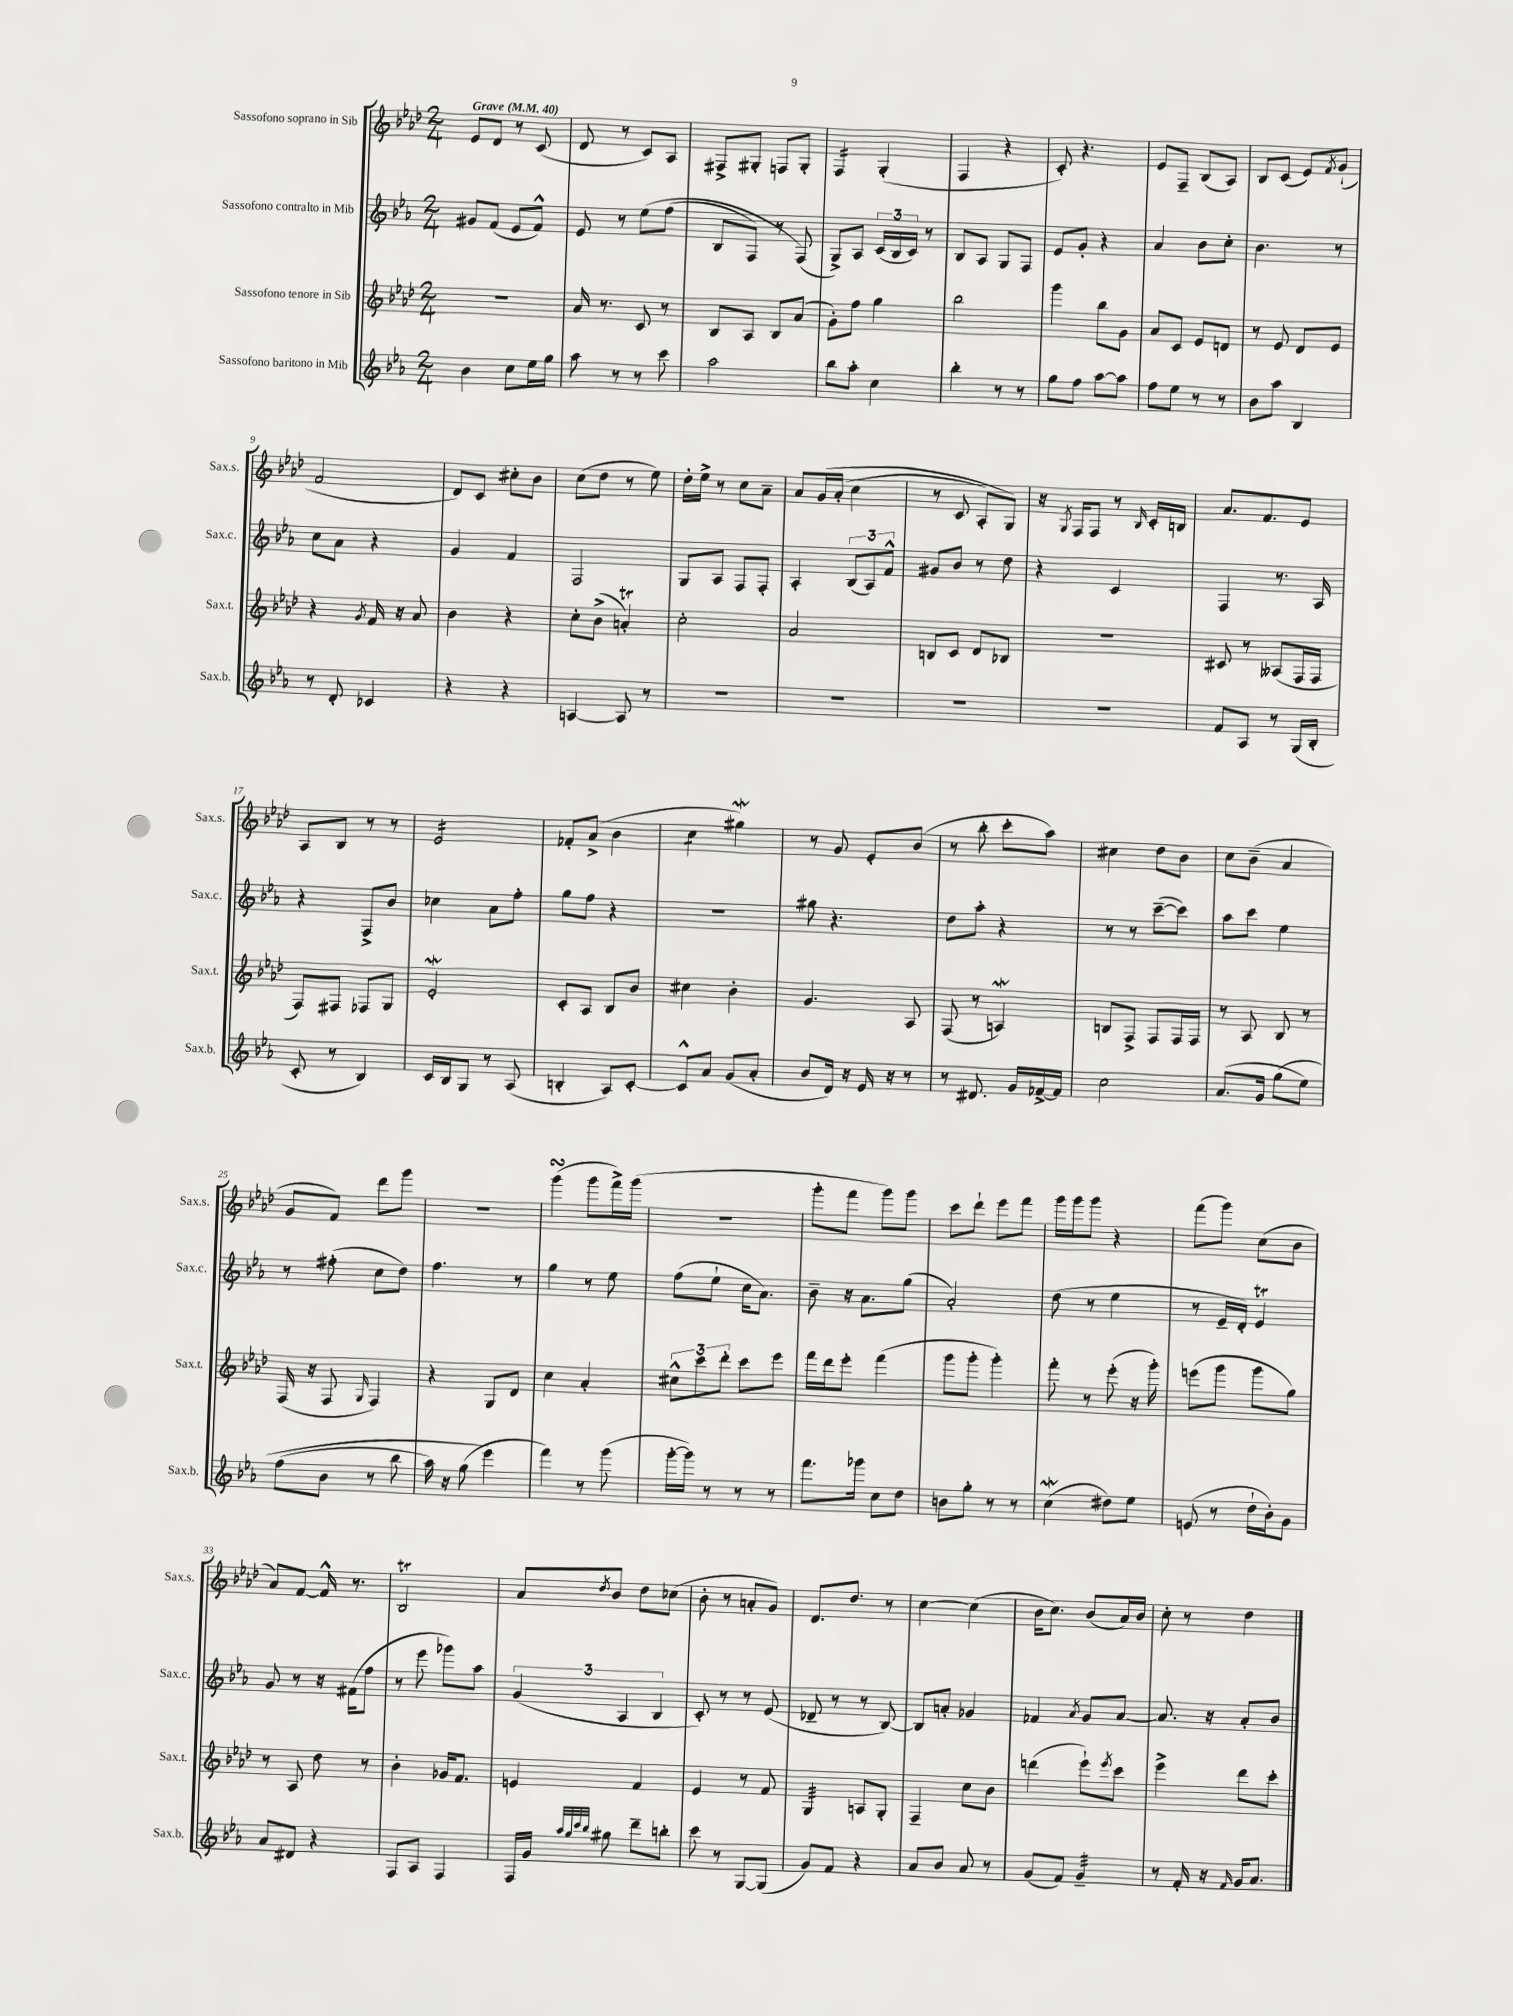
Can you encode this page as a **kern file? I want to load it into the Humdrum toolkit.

**kern	**kern	**kern	**kern
*staff4	*staff3	*staff2	*staff1
*clefG2	*clefG2	*clefG2	*clefG2
*k[b-e-a-]	*k[b-e-a-d-]	*k[b-e-a-]	*k[b-e-a-d-]
*M2/4	*M2/4	*M2/4	*M2/4
*MM40	*MM40	*MM40	*MM40
4b-\	2r	8g#/L	8e-/L
.	.	(8f/J	8d-/J
8cc\L	.	8e-/L	8r
16ee-\L	.	8f^^/J)	(8c/
16gg\JJ	.	.	.
=	=	=	=
8aa-\	16a-/	8e-/	8d-/
.	8.r	.	.
8r	.	8r	8r
8r	8c/	&(8ee-\L	8c/L)
8ccc\	8r	(8ff\J	8A-/J
=	=	=	=
2aa-\	8B-/L	8B-/L	8F#^/L
.	8A-/J	8F/J)	8G#'/J
.	8B-/L	8r	8F/L
.	(8a-/J	(8F/&)	8G#'/J
=	=	=	=
8bb-\L	8g'\L)	8G^/L)	4F/
8aa-'\J	8ff\J	8A-/J	.
4cc\	4gg\	(24c/LL	(4G'/
.	.	24B-/	.
.	.	24c/JJ)	.
.	.	8r	.
=	=	=	=
4bb-'\	2bb-\	8B-/L	4F/
.	.	8A-/J	.
8r	.	8G/L	4r
8r	.	8F/J	.
=	=	=	=
8gg\L	4ggg\	8e-/L	8c'/)
8ff\J	.	8g'/J	4.r
[8aa-\L	8bb-\L	4r	.
8aa-\]J	8g\J	.	.
=	=	=	=
8ff\L	8a-/L	4a-/	8e-/L
8ee-\J	8c/J	.	8F~/J
8r	8e-/L	8b-\L	(8B-/L
8r	8d/J	8cc'\J	8A-/J)
=	=	=	=
8b-\L	8r	4.b-\	8B-/L
8aa-\J	8e-/	.	(8c/J
4B-/	8d-/L	.	8e-/L)
.	.	.	8qf/
.	8e-/J	8r	(8g`/J
=	=	=	=
8r	4r	8cc\L	2f/
8d'/	.	8a-\J	.
.	8qg/	.	.
4c-/	16f/	4r	.
.	16r	.	.
.	8a-/	.	.
=	=	=	=
4r	4b-\	4g/	8d-/L)
.	.	.	8c/J
4r	4r	4f/	8cc#'\L
.	.	.	8b-\J
=	=	=	=
[4A/	8cc'\L	2F/	(8cc\L
.	(8b-^\J	.	8dd-\J
8A/]	4a'/)	.	8r
8r	.	.	8ee-\)
=	=	=	=
2r	2cc'\	8G/L	16dd-'\LL
.	.	.	16ee-^\JJ
.	.	8A-/J	8r
.	.	8F/L	8cc\L
.	.	8F'/J	8a-~\J
=	=	=	=
2r	2a-/	4A-'/	8a-/L
.	.	.	&(16g/L
.	.	.	(16a-'/JJ
.	.	(12B-/L	4cc\
.	.	12A-/)	.
.	.	12f^^/J	.
=	=	=	=
2r	8B/L	8g#/L	8r
.	8c/J	8b-/J	8c/
.	8d-/L	8r	8A-'/L)
.	8B-/J	8dd\	8G/J&)
=	=	=	=
2r	2r	4r	16r
.	.	.	8qG/
.	.	.	16F/LK
.	.	.	8F/J
.	.	4c/	8r
.	.	.	16qqB-/
.	.	.	16c'/LL
.	.	.	16B/JJ
=	=	=	=
8f/L	8c#/	4F/	8.a-/L
8A-/J	8r	.	.
.	.	.	8.f/
8r	(8A--/L	8.r	.
(16G/LL	16F/L	.	8e-/J
16B-'/JJ	16F/JJ	16A-/	.
=	=	=	=
8c'/	8F/L)	4r	8A-/L
8r	8F#/J	.	8B-/J
4B-/)	8F-/L	8F^/L	8r
.	8G/J	8b-/J	8r
=	=	=	=
16c/LL	2e-'/	4cc-\	2e-/
16B-/J	.	.	.
8G/J	.	.	.
8r	.	8a-\L	.
(8A-/	.	8ff'\J	.
=	=	=	=
4B'/	8c'/L	8gg\L	8f-'/L
.	8A-/J	8ff\J	(8a-^/J
8A-/L)	8B-/L	4r	4b-\
[8c'/J	8b-/J	.	.
=	=	=	=
8c^^/]L	4cc#\	2r	4cc\
8a-/J	.	.	.
(8g/L	4b-'\	.	4gg#\)
8a-'/J	.	.	.
=	=	=	=
8b-/L	4.g/	8gg#\	8r
16d/Jk)	.	4.r	8g/
16r	.	.	.
16e-/	.	.	8e-'/L
16r	.	.	.
8r	8A-/	.	(8b-/J
=	=	=	=
8r	(8F/	8dd\L	8r
8.d#/	8r	8aa-'\J	8bb-'\
.	4A/)	4r	8ccc'\L
16g/LL	.	.	.
[16f-^/	.	.	8aa-\J)
16f-/]JJ	.	.	.
=	=	=	=
2cc\	8B/L	8r	4cc#\
.	8F^/J	8r	.
.	8F/L	([8ccc~\L	8dd-\L
.	16F/L	8ccc\]J)	8b-\J
.	16F/JJ	.	.
=	=	=	=
(8.a-/L	8r	8aa-\L	8cc\L
.	8A-/	8ccc\J	(8b-~\J
16g/Jk	.	.	.
&(8gg\L	8B-/	4ee-\	4a-/
8ee-\J)	8r	.	.
=	=	=	=
(8ff\L	(16F/	8r	8g/L
.	16r	.	.
8b-\J	8F/	(8ff#'\	8f/J)
.	16qqG/	.	.
8r	4F/)	8cc\L	8ddd-\L
8bb-\	.	8dd\J)	8ggg\J
=	=	=	=
16aa-\)	4r	4.ff\	2r
16r	.	.	.
(8gg\	.	.	.
4eee-\&)	8G/L	.	.
.	8d-/J	8r	.
=	=	=	=
4fff\)	4cc\	4gg\	(4ggg\
8r	4a-'/	8r	8ggg\L
(8ggg\	.	8ee-\	16fff^\L)
.	.	.	(16ggg\JJ
=	=	=	=
[16ggg'\LL	12cc#^^\L	(8ff\L	2r
16ggg\]JJ)	.	.	.
.	12ccc\	.	.
8r	.	8ee-`\J	.
.	12ddd-'\J	.	.
8r	8ccc\L	16cc\LK	.
.	.	8.a-\J)	.
8r	8eee-\J	.	.
=	=	=	=
8.fff\L	16fff\LL	8b-~\	8ggg'\L
.	16ddd-\J	.	.
.	8eee-'\J	16r	8fff\J
16ggg-\Jk	.	8.a-\L	.
8cc\L	(4fff\	.	8ggg\L)
8dd\J	.	(8gg\J	8ggg\J
=	=	=	=
8b\L	8ggg\L	2a-'/)	8ccc\L
8gg'\J	8ggg'\J	.	8ddd-`\J
8r	4ggg'\)	.	8eee-\L
8r	.	.	8fff\J
=	=	=	=
(4cc\	8fff'\	(8dd\	16ggg\LL
.	.	.	16ggg\J
.	8r	8r	8ggg\J
8dd#\L)	(8eee-'\	4ee-\	4r
8ee-\J	16r	.	.
.	16ggg'\)	.	.
=	=	=	=
(8e/	(8eee\L	8r	(8fff\L
8r	8ggg\J	16e-~/LL	8ggg\J)
.	.	16d'/JJ)	.
16dd`\LL	8ggg\L	4e-/	(8cc\L
16b-'\J)	.	.	.
8g\J	8gg\J)	.	8b-\J
=	=	=	=
8a-/L	8r	8g/	8a-/L)
8d#/J	8A-/	8r	[8f/J
4r	8dd-\	16r	16f^^/]
.	.	(16f#\LK	8.r
.	8r	8ff\J	.
=	=	=	=
8F/L	4b-'\	8r	2B-/
8A-/J	.	8eee-\	.
4F/	16g-/LK	8ggg-\L)	.
.	8.f/J	.	.
.	.	8aa-\J	.
=	=	=	=
16F/LL	4e/	(6g/	8a-/L
16g/JJ	.	.	.
32qqaa-/LLL	.	.	.
32qqgg/	.	.	.
32qqccc/	.	.	.
32qqbb-/JJJ	.	.	8qdd-/
8gg#\	.	.	8b-/J
.	.	6A-/	.
8ddd~\L	4f/	.	8dd-\L
.	.	6B-/	.
8bb'\J	.	.	(8cc-\J
=	=	=	=
8ccc\	4e-/	8c'/)	8b-'\
8r	.	8r	8r
[8G/L	8r	8r	8a'/L
(8G/]J	8f/	(8e-/	8g/J)
=	=	=	=
8g/L)	4G/	8d-~/	8.d-/L
8f/J	.	8r	.
.	.	.	8.dd-/J
4r	8A/L	8r	.
.	8G'/J	[8B-/)	8r
=	=	=	=
8a-/L	4F~/	8B-/]L	[4cc\
8b-/J	.	8a'/J	.
8a-/	8cc\L	4g-/	(4cc\]
8r	8b-\J	.	.
=	=	=	=
(8g/L	(4ddd\	4f-/	16b-\LK
.	.	.	8.cc\J)
8f/J)	.	.	.
.	.	8qa-/	.
4g~/	8eee-`\L)	8g/L	(8b-/L
.	8qeee-/	.	.
.	8ccc\J	[8a-/J	16a-/L)
.	.	.	16b-/JJ
=	=	=	=
8r	4eee-^\	8.a-/]	8cc'\
16f'/	.	.	8r
16r	.	16r	.
16qqf/	.	.	.
16g/LK	8ddd-\L	8a-'/L	4dd-\
8.a-/J	.	.	.
.	8ccc'\J	8b-/J	.
==	==	==	==
*-	*-	*-	*-
